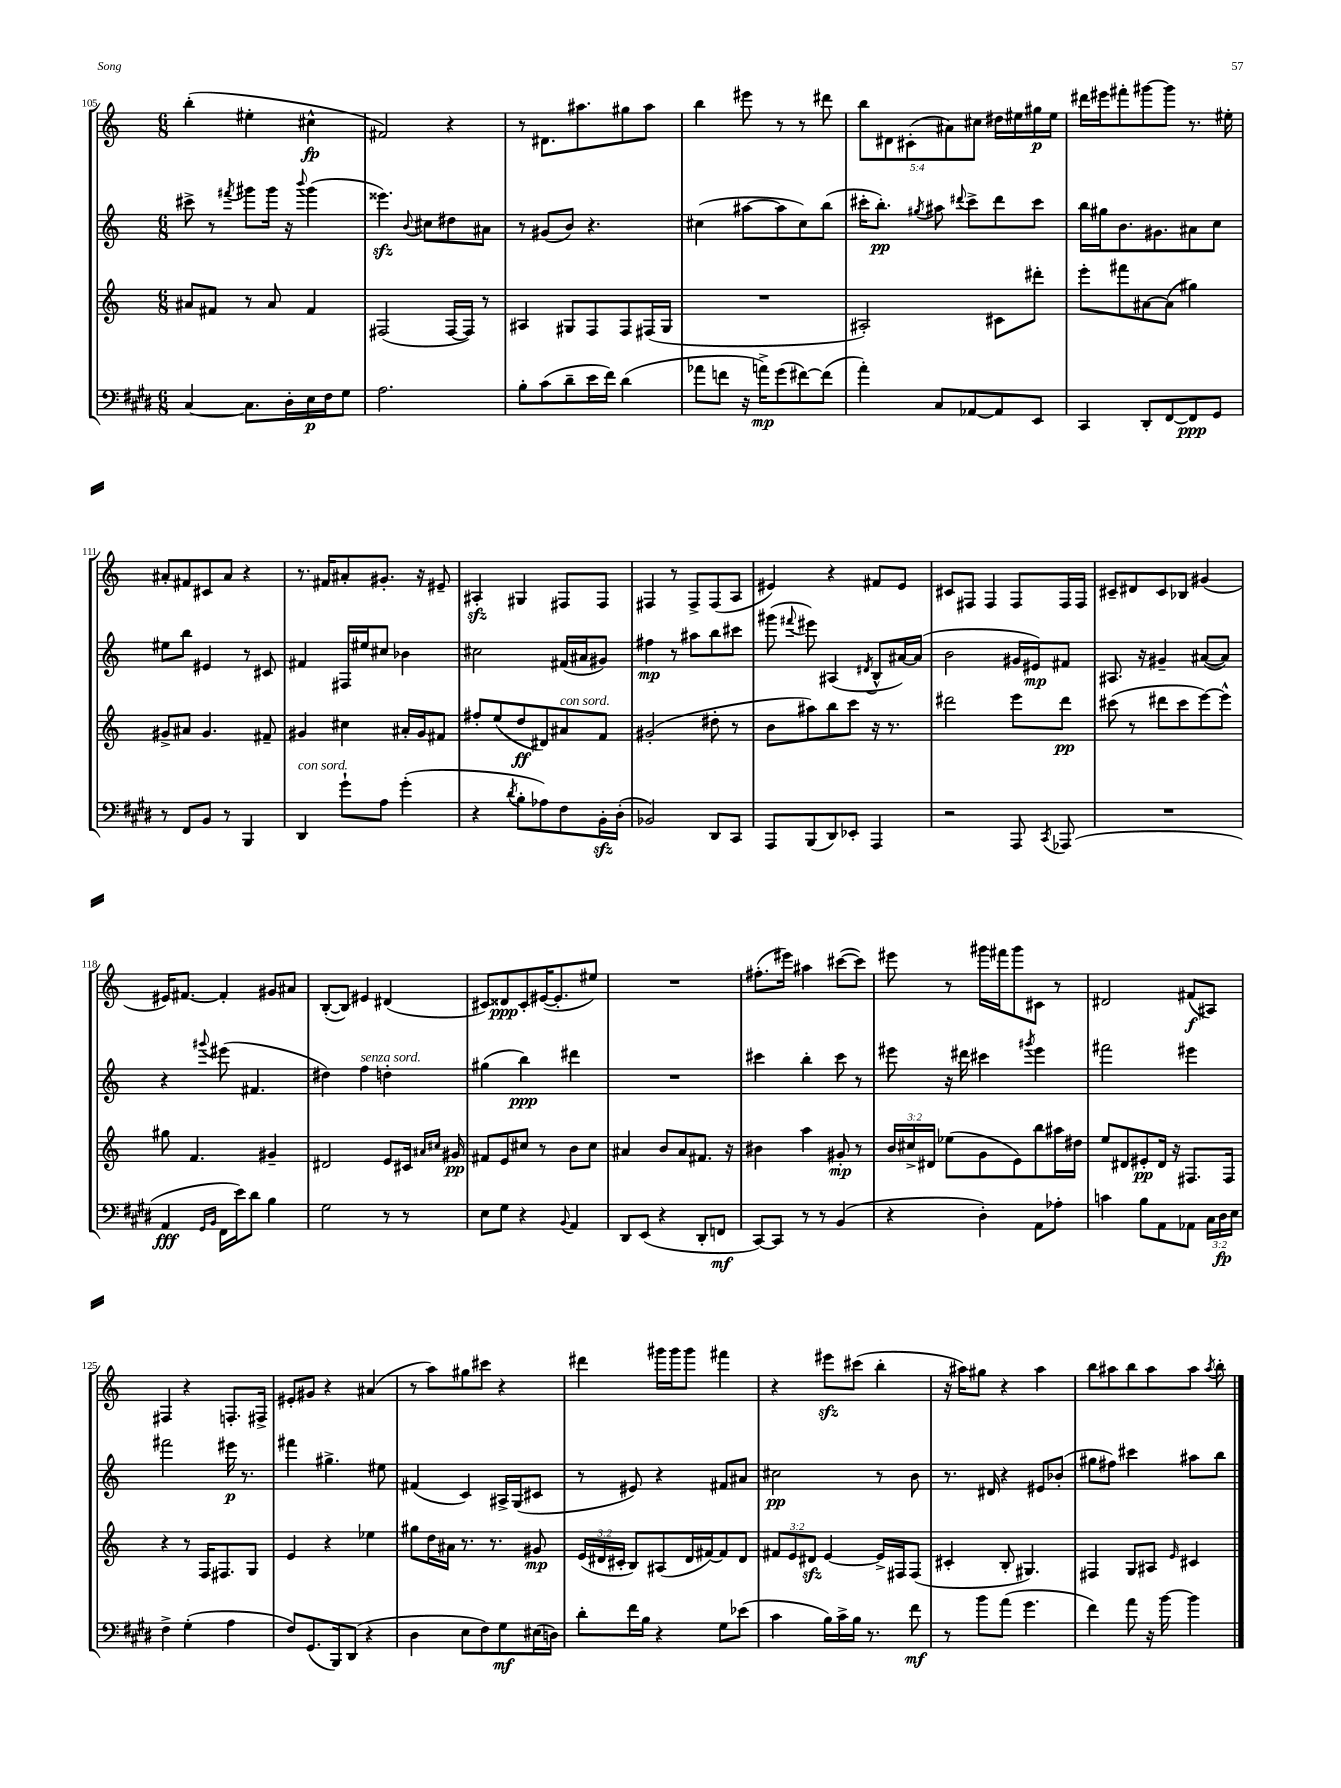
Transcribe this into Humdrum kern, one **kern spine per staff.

**kern	**kern	**kern	**kern
*staff4	*staff3	*staff2	*staff1
*clefF4	*clefG2	*clefG2	*clefG2
*k[f#c#g#d#]	*k[]	*k[]	*k[]
*M6/8	*M6/8	*M6/8	*M6/8
[4C#/	8a#/L	8ccc#^\	(4bb'\
.	8f#/J	8r	.
.	.	8qfff#/	.
8.C#\]L	8r	8ggg#\L	4ee#'\
.	8a#/	16ggg#\Jk	.
16D#'\L	.	16r	.
.	.	8qqbbb/	.
16E\	4f#/	(4ggg#\	4cc#^^\
16F#\J	.	.	.
8G#\J	.	.	.
=	=	=	=
2.A\	(2F#/	4.eee##\)	2f#/)
.	.	8qqb/	.
.	.	8cc#\L	.
.	[16F#/LL	8dd#\	4r
.	16F#/]JJ)	.	.
.	8r	8a#\J	.
=	=	=	=
8B'\L	4A#/	8r	8r
(8c#\	.	(8g#/L	8.d#\L
8d#~\	8G#/L	8b/J)	.
.	.	.	8.aa#\
16e\L	8F/	4.r	.
16f#\JJ)	.	.	.
(4d#\	8F/	.	8gg#\
.	(16F#/L	.	8aa#\J
.	16G#/JJ	.	.
=	=	=	=
8a-\L	2.r	(4cc#\	4bb\
8f\J	.	.	.
16r	.	[8aa#\L	8eee#\
16a^\LK)	.	.	.
(8g#\	.	8aa#\]	8r
[8f#\)	.	8cc#\)	8r
(8f#\]J	.	(8bb\J	8ddd#\
=	=	=	=
4a'\)	2A#'/)	16ccc#'\LK	10bb\L
.	.	8.bb'\J)	.
.	.	.	10d#\
.	.	.	(10c#'\
.	.	8qgg#/	.
8C#/L	.	8aa#\	.
.	.	.	10a#\)
.	.	8qqddd#/	.
[8AA-/	.	8ccc#^\L	.
.	.	.	10cc#\J
8AA-/]	8c#\L	8ddd#\	16dd#\LL
.	.	.	16ee#\
8EE/J	8ddd#'\J	8ccc#\J	16gg#\
.	.	.	16ee#\JJ
=	=	=	=
4CC#/	8eee'\L	16bb\LL	16ddd#\LL
.	.	16gg#\J	16eee#\J
.	8fff#\	8.b\	8fff#'\
8DD#'/L	[8a#\	.	[8ggg#\
.	.	8.g#\	.
[8FF#/	(8a#\]J	.	8ggg#\]J
8FF#/]	4gg#\)	8a#\	8.r
8GG#/J	.	8cc\J	.
.	.	.	16ee#'\
=	=	=	=
8r	8g#^/L	8ee#\L	8a#'/L
8FF#/L	8a#/J	8bb\J	8f#/
8BB/J	4.g#/	4e#/	8c#/
8r	.	.	8a#/J
4BBB/	.	8r	4r
.	8f#~/	8c#/	.
=	=	=	=
4DD#/	4g#/	4f#/	8.r
.	.	.	16f#/LK
8g#`\L	4cc#\	16F#/LL	8a#'/
.	.	16ee#/J	.
8A\J	.	8cc#/J	8.g#'/J
(4g#'\	16a#'/LL	4b-\	.
.	16g#/J	.	16r
.	8f#/J	.	8e#~/
=	=	=	=
4r	8ff#'/L	2cc#\	4A#'/
.	(8ee/	.	.
8qd#/	.	.	.
8B'\L	8dd/	.	4G#/
8A-\)	8d#/)	.	.
8F#\	8a#/	(16f#/LL	8F#/L
.	.	16a#/J	.
16BB'\L	8f/J	8g#/J)	8F#/J
(16D#'\JJ	.	.	.
=	=	=	=
2BB-/)	(2g#'/	4ff#\	4F#/
.	.	8r	8r
.	.	8aa#\L	8F#^/L
8DD#/L	8dd#'\	8bb\	(8F#/
8CC#/J	8r	8ccc#\J	8A/J
=	=	=	=
8AAA/L	8b\L	(8ggg#\	4e#/)
.	.	8qqfff#/	.
(8BBB/	8aa#\)	8eee#\)	.
8DD#/)	8bb\	(4A#/	4r
8EE-'/J	8ccc\J	.	.
.	.	8qd#/	.
4AAA/	16r	8B^^/L	8f#/L
.	8.r	.	.
.	.	[16a#/L)	8e#/J
.	.	(16a#/]JJ	.
=	=	=	=
2r	2ddd#\	2b\	8c#/L
.	.	.	8F#/J
.	.	.	4F#/
8AAA/	8eee\L	16g#/LL	8F#/L
.	.	16e#/J)	.
8qCC#/	.	.	.
(8AAA-/	8ddd#\J	8f#/J	16F#/L
.	.	.	16F#/JJ
=	=	=	=
2.r	(8ccc#\	8.A#/	8c#~/L
.	8r	.	8d#/
.	.	16r	.
.	8ddd#\L	4g#~/	8c#/
.	8ccc#\	.	8B-/J
.	[8eee\)	([8a#/L	(4g#/
.	8eee^^\]J	8a#/]J)	.
=	=	=	=
4AA/	8gg#\	4r	16e#/LK)
.	.	.	[8.f#/J
.	4.f/	.	.
16qqGG#/LL	.	.	.
16qqBB/JJ	.	8qqggg#/	.
16FF#\LL	.	(8eee#\	4f#'/]
16e\J)	.	.	.
8d#\J	.	4.f#/	.
4B\	4g#~/	.	8g#/L
.	.	.	8a#/J
=	=	=	=
2G#\	2d#/	4dd#\)	([8B'/L
.	.	.	8B/]J)
.	.	4ff\	4e#/
8r	8e/L	4dd'\	(4d#/
8r	16c#/Jk	.	.
.	16qqa#/LL	.	.
.	16qqcc#/JJ	.	.
.	16g#/	.	.
=	=	=	=
8E\L	8f#/L	(4gg#\	8c#/L)
8G#\J	8e/	.	8d##/
4r	8cc#/J	4bb\)	8c#'/
.	8r	.	([16e#/K
.	.	.	8.e#'/]
8qqBB/	.	.	.
4AA/	8b\L	4ddd#\	.
.	8cc#\J	.	8ee#/J)
=	=	=	=
8DD#/L	4a#/	2.r	2.r
(8EE/J	.	.	.
4r	8b/L	.	.
.	8a#/	.	.
8DD#'/L	8.f#/J	.	.
8FF/J	.	.	.
.	16r	.	.
=	=	=	=
[8CC#/L)	4b#\	4ccc#\	(8.ff#'\L
8CC#/]J	.	.	.
.	.	.	16eee#\Jk)
8r	4aa\	4bb'\	4aa#\
8r	.	.	.
(4BB/	8g#'/	8ccc#\	([8ccc#\L
.	8r	8r	8ccc#\]J)
=	=	=	=
4r	24b/LL	8eee#\	8eee#\
.	24cc#^/	.	.
.	24d#/JJ	.	.
.	(8ee-\L	16r	8r
.	.	16ddd#\	.
4D#'\)	8g\	4ccc#\	16ggg#\LL
.	.	.	16fff#\J
.	8e\)	.	8ggg#\
.	.	8qggg#/	.
8AA\L	8bb\	4eee#\	8c#\J
8A-'\J	16aa#\L	.	8r
.	16dd#\JJ	.	.
=	=	=	=
4c\	8ee/L	2fff#\	2d#/
.	8d#/	.	.
8B\L	8e#'/	.	.
8AA\	16d#/Jk	.	.
.	16r	.	.
8AA-\J	8.F#/L	4eee#\	(8f#/L
24C#\LL	.	.	8A#/J)
24D#\	.	.	.
.	16F#/Jk	.	.
24E\JJ	.	.	.
=	=	=	=
4F#^\	4r	2fff#\	4F#/
(4G#'\	8r	.	4r
.	16F/LK	.	.
.	8.F#/	.	.
4A\	.	16eee#\	8.F'/L
.	.	8.r	.
.	8G/J	.	.
.	.	.	16F#^/Jk
=	=	=	=
8F#/L)	4e/	4fff#\	8e#'/L
(8.GG#/	.	.	8g#/J
.	4r	4.gg#^\	4r
16BBB/k)	.	.	.
(8DD#/J	.	.	.
4r	4ee-\	.	(4a#/
.	.	8ee#\	.
=	=	=	=
4D#\	8gg#\L	(4f#/	8r
.	16dd\L	.	8aa\L)
.	16a#\JJ	.	.
8E\L	8.r	4c/)	8gg#\
8F#\)	.	.	8ccc#\J
.	8.r	.	.
8G#\	.	16A#^/LL	4r
.	.	(16G/J	.
(16E#\L	8g#/	8c#/J	.
16D\JJ)	.	.	.
=	=	=	=
8d#'\L	(24e/LL	8r	4ddd#\
.	24d#/	.	.
.	24c#'/JJ	.	.
16f#\L	8B/L)	8e#/)	.
16B\JJ	.	.	.
4r	(8A#/	4r	16ggg#\LL
.	.	.	16ggg#\J
.	16d#/L	.	8ggg#\J
.	[16f#/J)	.	.
8G#\L	8f#/]	8f#/L	4fff#\
(8e-\J	8d#/J	8a#/J	.
=	=	=	=
4c#\	12f#/L	2cc#\	4r
.	12e/	.	.
.	12d#/J	.	.
16B\LL)	[4e/	.	8eee#\L
16c#^\	.	.	.
16B\JJ	.	.	(8ccc#\J
8.r	.	.	.
.	16e^/]LL	8r	4bb'\
.	16F#/J	.	.
8f#\	(8F#/J	8b\	.
=	=	=	=
8r	4c#'/	8.r	16r
.	.	.	16aa#\LK)
8b\L	.	.	8gg#\J
.	.	16d#/	.
(8a\J	8B'/	4r	4r
4.g#\	4.G#/)	.	.
.	.	8e#/L	4aa#\
.	.	(8b-'/J	.
=	=	=	=
4f#\)	4F#/	8gg#\L	8bb\L
.	.	8ff#\J)	8aa#\
8a\	8G/L	4ccc#\	8bb\
16r	8A#/J	.	8aa#\
[16b\	.	.	.
.	16qqe/	.	.
4b\]	4c#/	8aa#\L	8aa#\J
.	.	.	8qaa#/
.	.	8bb\J	8bb'\
==	==	==	==
*-	*-	*-	*-
